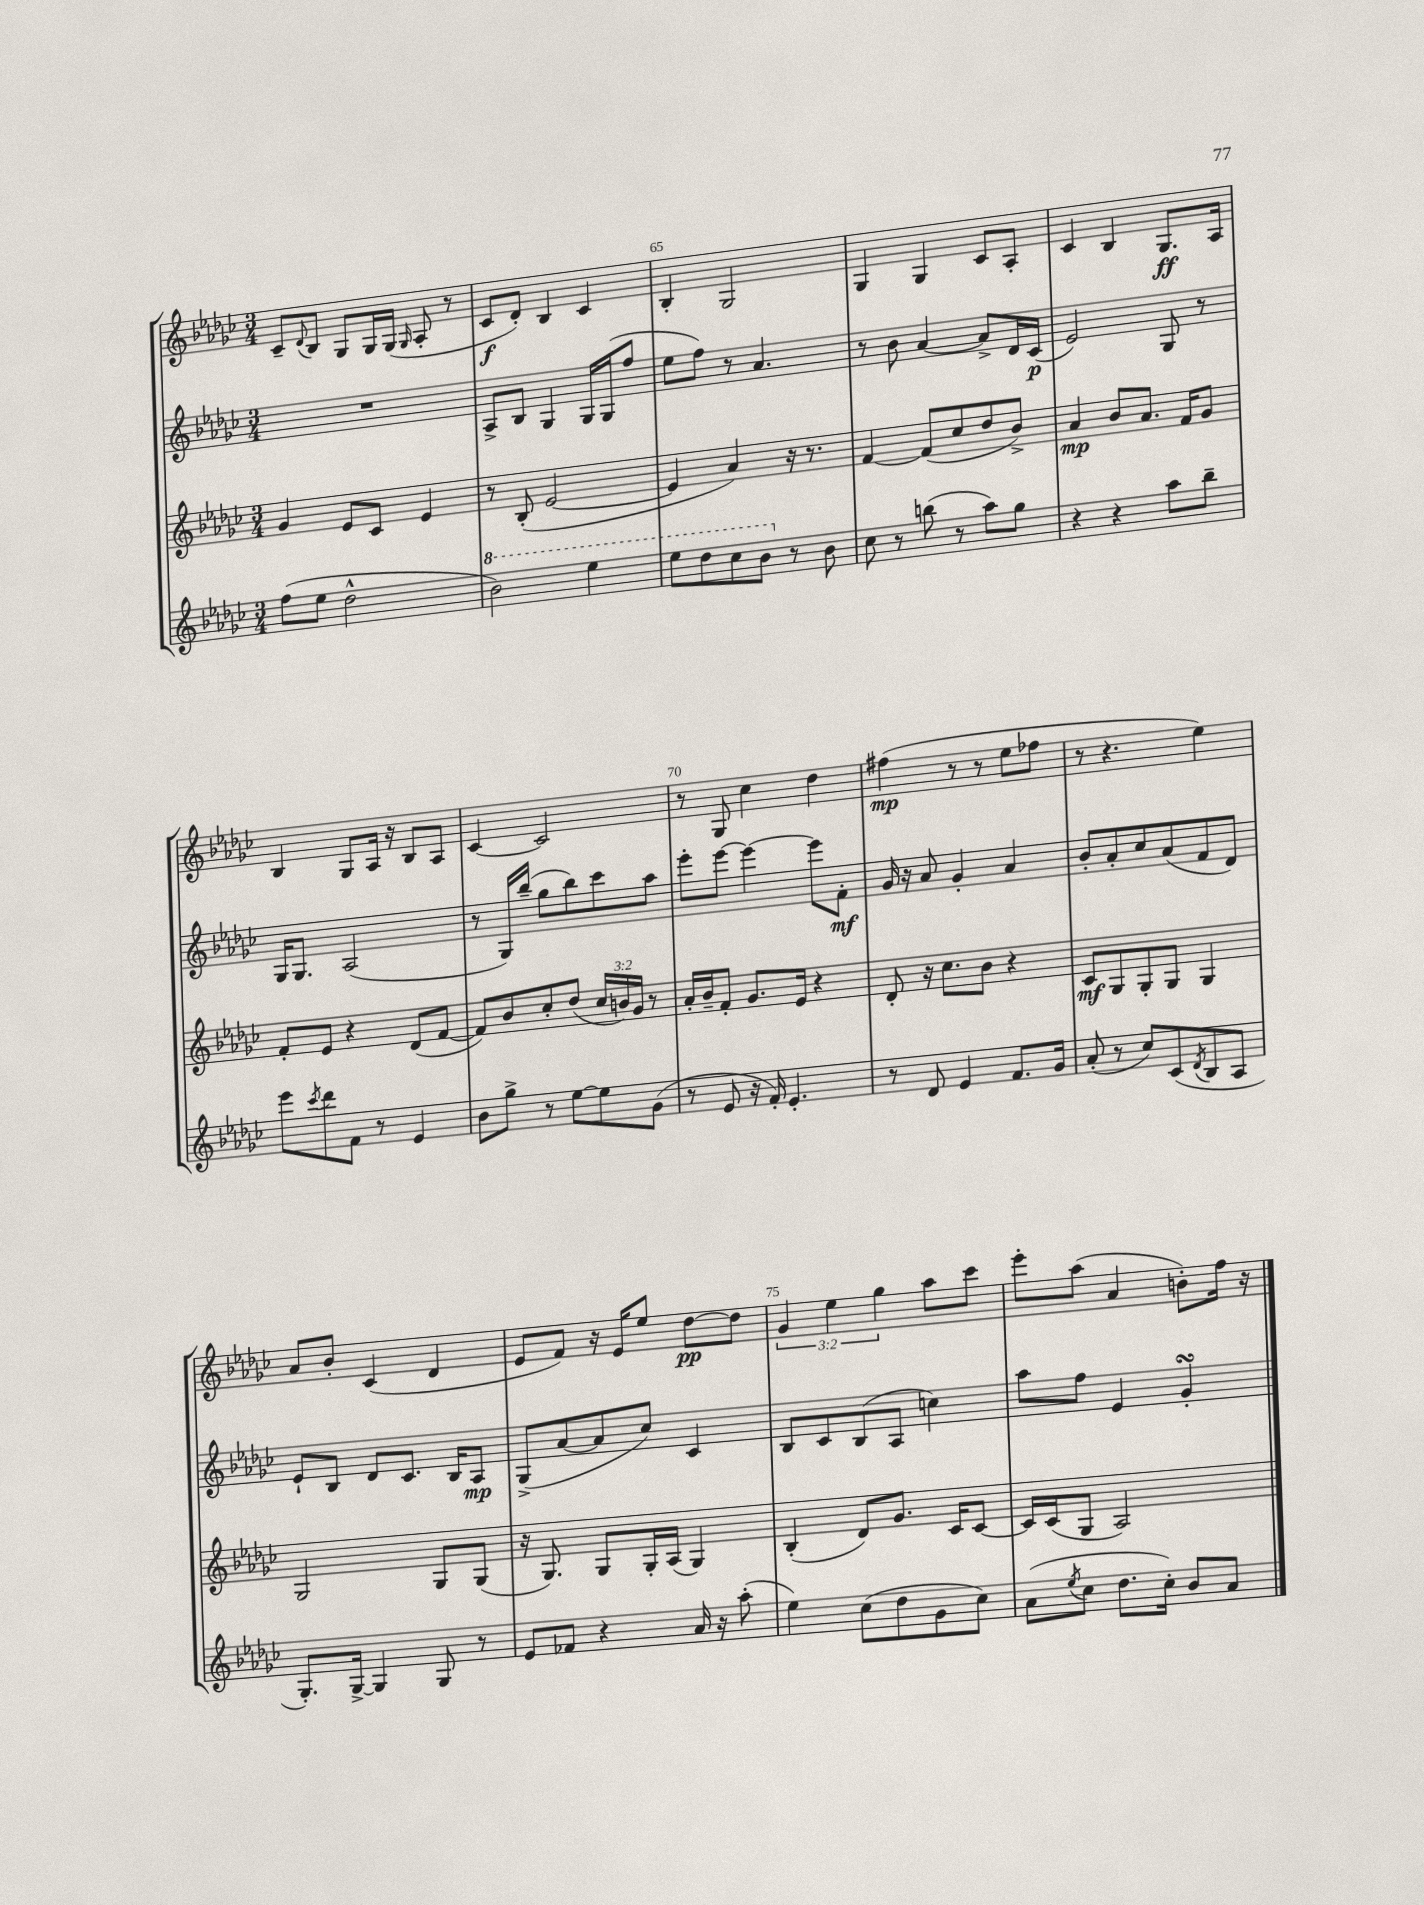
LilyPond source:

<<
\new StaffGroup <<
\new Staff = "s0" {
    \clef treble \key ges \major \numericTimeSignature \time 3/4 \override Staff.TupletNumber.text = #tuplet-number::calc-fraction-text
    ces'8-- \appoggiatura { des'8 } bes8 ges8 ges16 ges16( \grace { ges16 } aes8-. r8 |
    ces'8\f des'8-.) bes4 ces'4 |
    bes4-. ges2 |
    ges4 ges4 ces'8 aes8-. |
    ces'4 bes4 ges8.\ff aes16 |
    bes4 ges8 aes16 r16 bes8 aes8 |
    ces'4~ ces'2 |
    r8 ges8 ces''4 des''4 |
    fis''4\mp( r8 r8 ees''8 fes''8 |
    r8 r4. ees''4) |
    aes'8 bes'8-. ces'4( des'4 |
    ees'8 f'8) r16 ees'16 ees''8 des''8~\pp des''8 |
    \tuplet 3/2 { ges'4 ees''4 ges''4 } aes''8 ces'''8 |
    ees'''8-. aes''8( aes'4 b'8-.) f''16 r16 \bar "|." |
}
\new Staff = "s1" {
    \clef treble \key ges \major \numericTimeSignature \time 3/4
    R2. |
    aes8-> bes8 ges4 ges16 ges16( f''8 |
    ees''8 f''8) r8 aes'4. |
    r8 bes'8 aes'4~ aes'8-> des'16 ces'16\p( |
    ees'2) ges8 r8 |
    ges16 ges8. aes2( |
    r8 ges16) bes''16--( ges''8 bes''8) ces'''8 aes''8 |
    ees'''8-. ees'''8~ ees'''4~ ees'''8 f'8-.\mf |
    ges'16 r16 aes'8 ges'4-. aes'4 |
    bes'8-. aes'8-. ces''8 aes'8( f'8 des'8) |
    ees'8-! bes8 des'8 ces'8. bes16 aes8\mp |
    ges8->( aes'8~ aes'8 ces''8) ces'4 |
    bes8 ces'8 bes8( aes8 c''4) |
    aes''8 f''8 ees'4 ges'4-.\turn \bar "|." |
}
\new Staff = "s2" {
    \clef treble \key ges \major \numericTimeSignature \time 3/4 \override Staff.TupletNumber.text = #tuplet-number::calc-fraction-text
    ges'4 ees'8 ces'8 ees'4 |
    r8 bes8-.( ees'2~ |
    ees'4 aes'4) r16 r8. |
    f'4~ f'8( ces''8 des''8 bes'8->) |
    aes'4\mp bes'8 aes'8. f'16 ges'8 |
    f'8-. ees'8 r4 des'8( f'8~ |
    f'8) bes'8 ces''8-. des''8( \tuplet 3/2 { ces''16 b'16) ges'16 } r8 |
    aes'16-. bes'16-- f'8-. ges'8. ees'16 r4 |
    des'8-. r16 ces''8. bes'8 r4 |
    ces'8\mf ges8 ges8-. ges8 ges4 |
    ges2 ges8 ges8( |
    r16 ges8.) ges8 ges16-. aes16( ges4) |
    bes4-.( des'8) ges'8. ces'16 ces'8~ |
    ces'16 ces'16( ges8 aes2) \bar "|." |
}
\new Staff = "s3" {
    \clef treble \key ges \major \numericTimeSignature \time 3/4
    f''8( ees''8 des''2-^ |
    \ottava #1 bes''2) ees'''4 |
    ees'''8 des'''8 ces'''8 bes''8 \ottava #0 r8 bes'8 |
    ces''8 r8 b''8( r8 aes''8) ges''8 |
    r4 r4 aes''8 bes''8-- |
    ees'''8 \acciaccatura { ces'''8 } des'''8 f'8 r8 ees'4 |
    bes'8 ges''8-> r8 ees''8~ ees''8 ges'8( |
    r8 ees'8 r16 f'16-.) ees'4.-. |
    r8 des'8 ees'4 f'8. ges'16 |
    aes'8-.( r8 ces''8) ces'8( \acciaccatura { des'8 } bes8 aes8 |
    ges8.-.) ges16~-> ges4 ges8 r8 |
    ees'8 fes'8 r4 aes'16 r16 aes''8-.( |
    ees''4) ces''8( des''8 ges'8 ces''8) |
    aes'8( \acciaccatura { ees''8 } ces''8 des''8. ces''16-.) bes'8 aes'8 \bar "|." |
}
>>
>>
\layout { \context { \Score currentBarNumber = #63 \override BarNumber.break-visibility = ##(#f #t #t) barNumberVisibility = #(every-nth-bar-number-visible 5) } }
